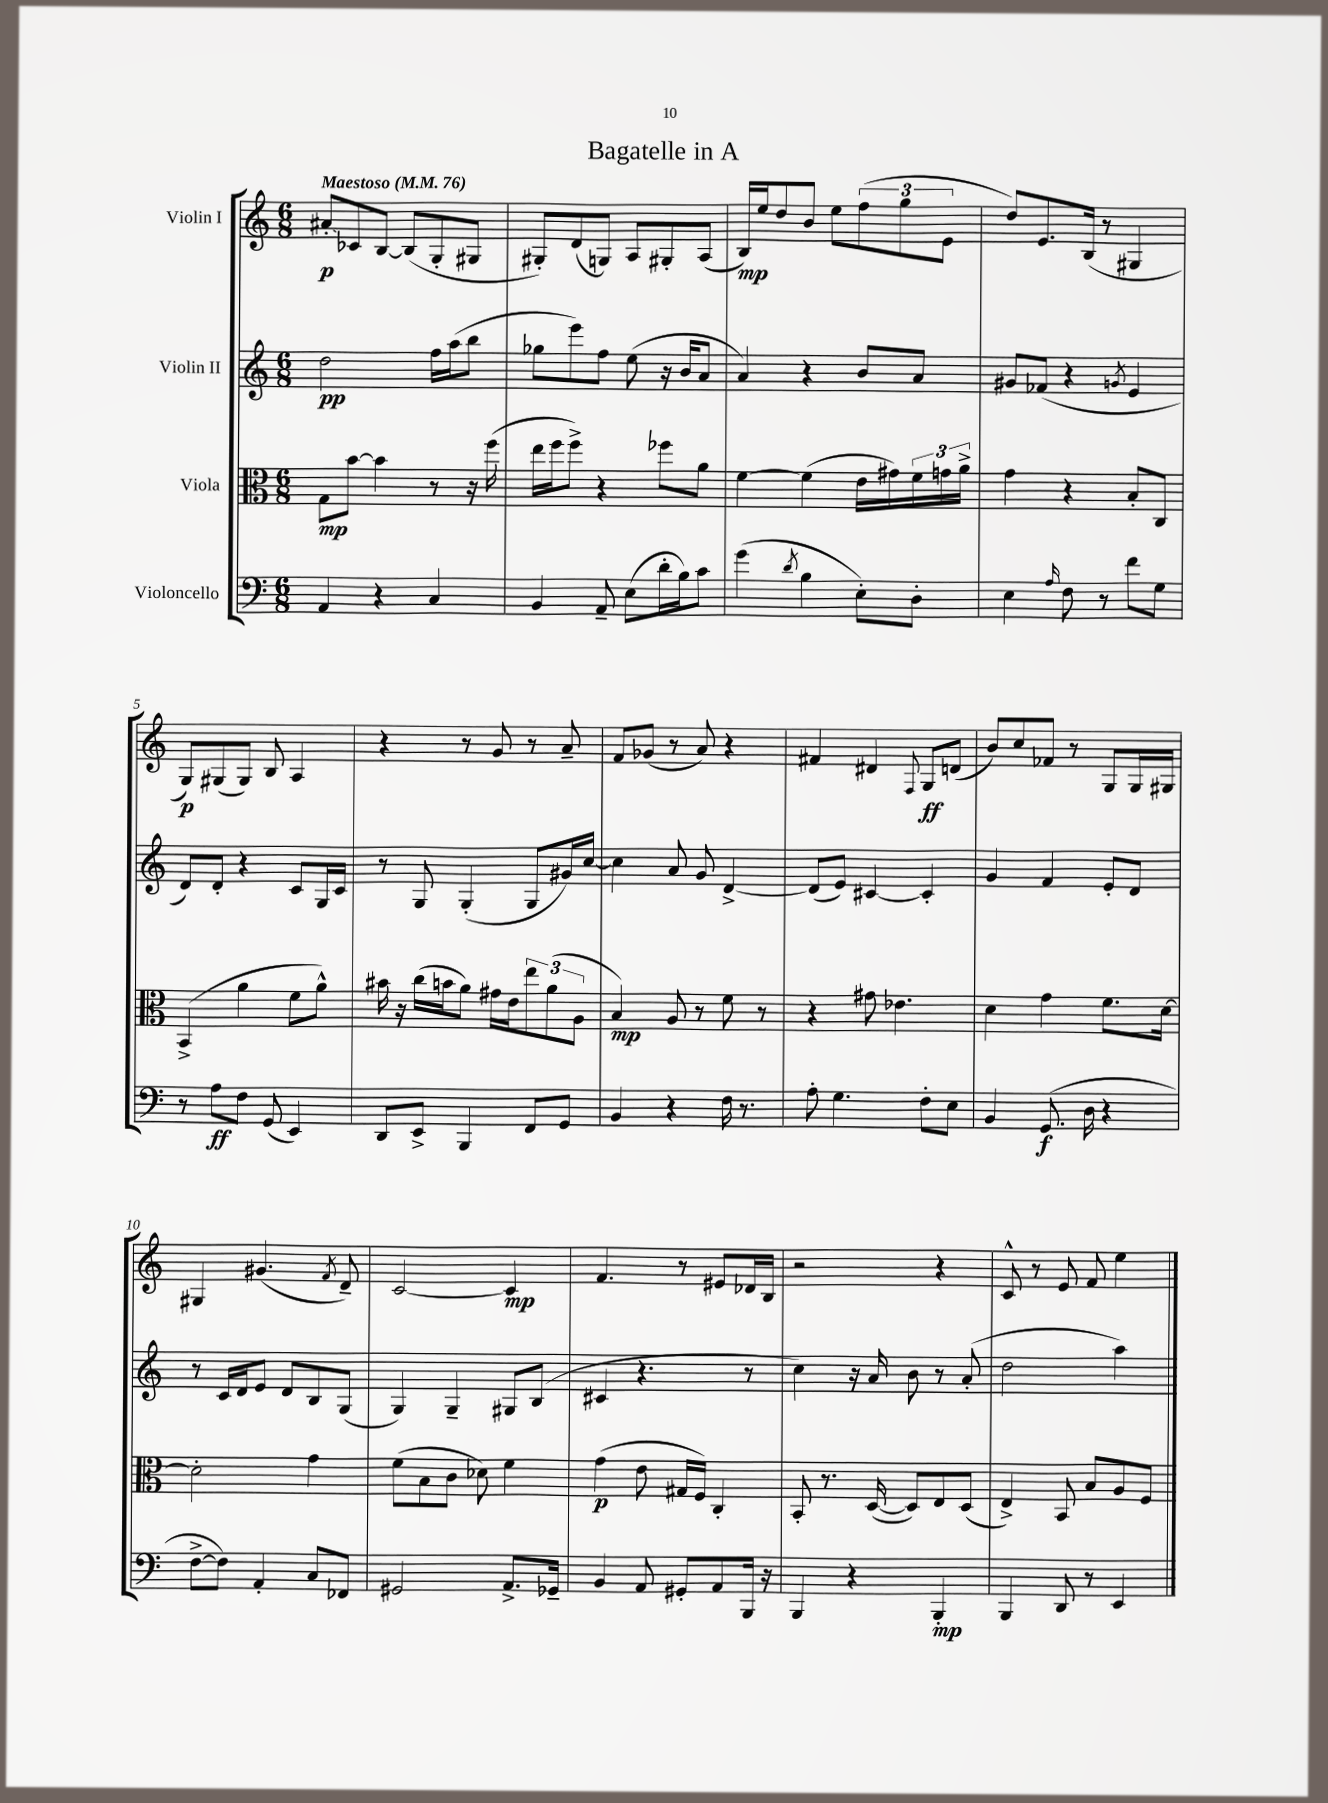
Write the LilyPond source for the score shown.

\header { title = "Bagatelle in A" }
<<
\new StaffGroup <<
\new Staff = "s0" \with { instrumentName = "Violin I" } {
    \clef treble \key c \major \numericTimeSignature \time 6/8 \tempo "Maestoso" 4 = 76
    ais'8-.\glissando\p ces'8 b8~ b8( g8-. gis8 |
    gis8-.) d'8( g8) a8 gis8-. a8( |
    b16\mp) e''16 d''8 b'8 e''8 \tuplet 3/2 { f''8( g''8 e'8 } |
    d''8) e'8. b16( r8 gis4 |
    g8\p) gis8( gis8) b8 a4 |
    r4 r8 g'8 r8 a'8-- |
    f'8 ges'8( r8 a'8) r4 |
    fis'4 dis'4 \appoggiatura { f8 } g8\ff d'8( |
    b'8) c''8 fes'8 r8 g8 g16 gis16 |
    gis4 gis'4.( \acciaccatura { f'8 } d'8--) |
    c'2~ c'4\mp |
    f'4. r8 eis'8 des'16 b16 |
    r2 r4 |
    c'8-^ r8 e'8 f'8 e''4 \bar "|." |
}
\new Staff = "s1" \with { instrumentName = "Violin II" } {
    \clef treble \key c \major \numericTimeSignature \time 6/8
    d''2\pp f''16 a''16( b''8 |
    ges''8 e'''8) f''8 e''8( r16 b'16 a'8 |
    a'4) r4 b'8 a'8 |
    gis'8 fes'8( r4 \acciaccatura { g'8 } e'4 |
    d'8) d'8-. r4 c'8 g16 c'16 |
    r8 g8 g4-.( g8 gis'16) c''16~ |
    c''4 a'8 g'8 d'4~-> |
    d'8( e'8) cis'4~ cis'4-. |
    g'4 f'4 e'8-. d'8 |
    r8 c'16 d'16 e'8 d'8 b8 g8( |
    g4) g4-- gis8 b8( |
    cis'4 r4. r8 |
    c''4) r16 a'16 b'8 r8 a'8-.( |
    d''2 a''4) \bar "|." |
}
\new Staff = "s2" \with { instrumentName = "Viola" } {
    \clef alto \key c \major \numericTimeSignature \time 6/8
    g8\mp b'8~ b'4 r8 r16 f''16( |
    e''16 f''16 f''8->) r4 fes''8 a'8 |
    f'4~ f'4( e'16 gis'16) \tuplet 3/2 { f'16 g'16 a'16-> } |
    g'4 r4 b8-. c8 |
    b,4->( a'4 f'8 a'8-^) |
    bis'16 r16 c''16( b'16 a'8) gis'16 e'16 \tuplet 3/2 { e''8 a'8( a8 } |
    b4\mp) a8 r8 f'8 r8 |
    r4 gis'8 ees'4. |
    d'4 g'4 f'8. d'16~ |
    d'2-. g'4 |
    f'8( b8 c'8 des'8) f'4 |
    g'4\p( e'8 gis16 f16) c4-. |
    b,8-. r8. d16~( d8) e8 d8( |
    e4->) b,8 b8 a8 f8 \bar "|." |
}
\new Staff = "s3" \with { instrumentName = "Violoncello" } {
    \clef bass \key c \major \numericTimeSignature \time 6/8
    a,4 r4 c4 |
    b,4 a,8-- e8( d'16-. b16) c'8 |
    g'4( \acciaccatura { d'8 } b4 e8-.) d8-. |
    e4 \grace { a16 } f8 r8 f'8 g8 |
    r8 a8\ff f8 g,8( e,4) |
    d,8 e,8-> b,,4 f,8 g,8 |
    b,4 r4 f16 r8. |
    a8-. g4. f8-. e8 |
    b,4 g,8.\f( d16 r4 |
    f8~-> f8) a,4-. c8 fes,8 |
    gis,2 a,8.-> ges,16-- |
    b,4 a,8 gis,8-. a,8 b,,16 r16 |
    b,,4 r4 b,,4-.\mp |
    b,,4 d,8 r8 e,4 \bar "|." |
}
>>
>>
